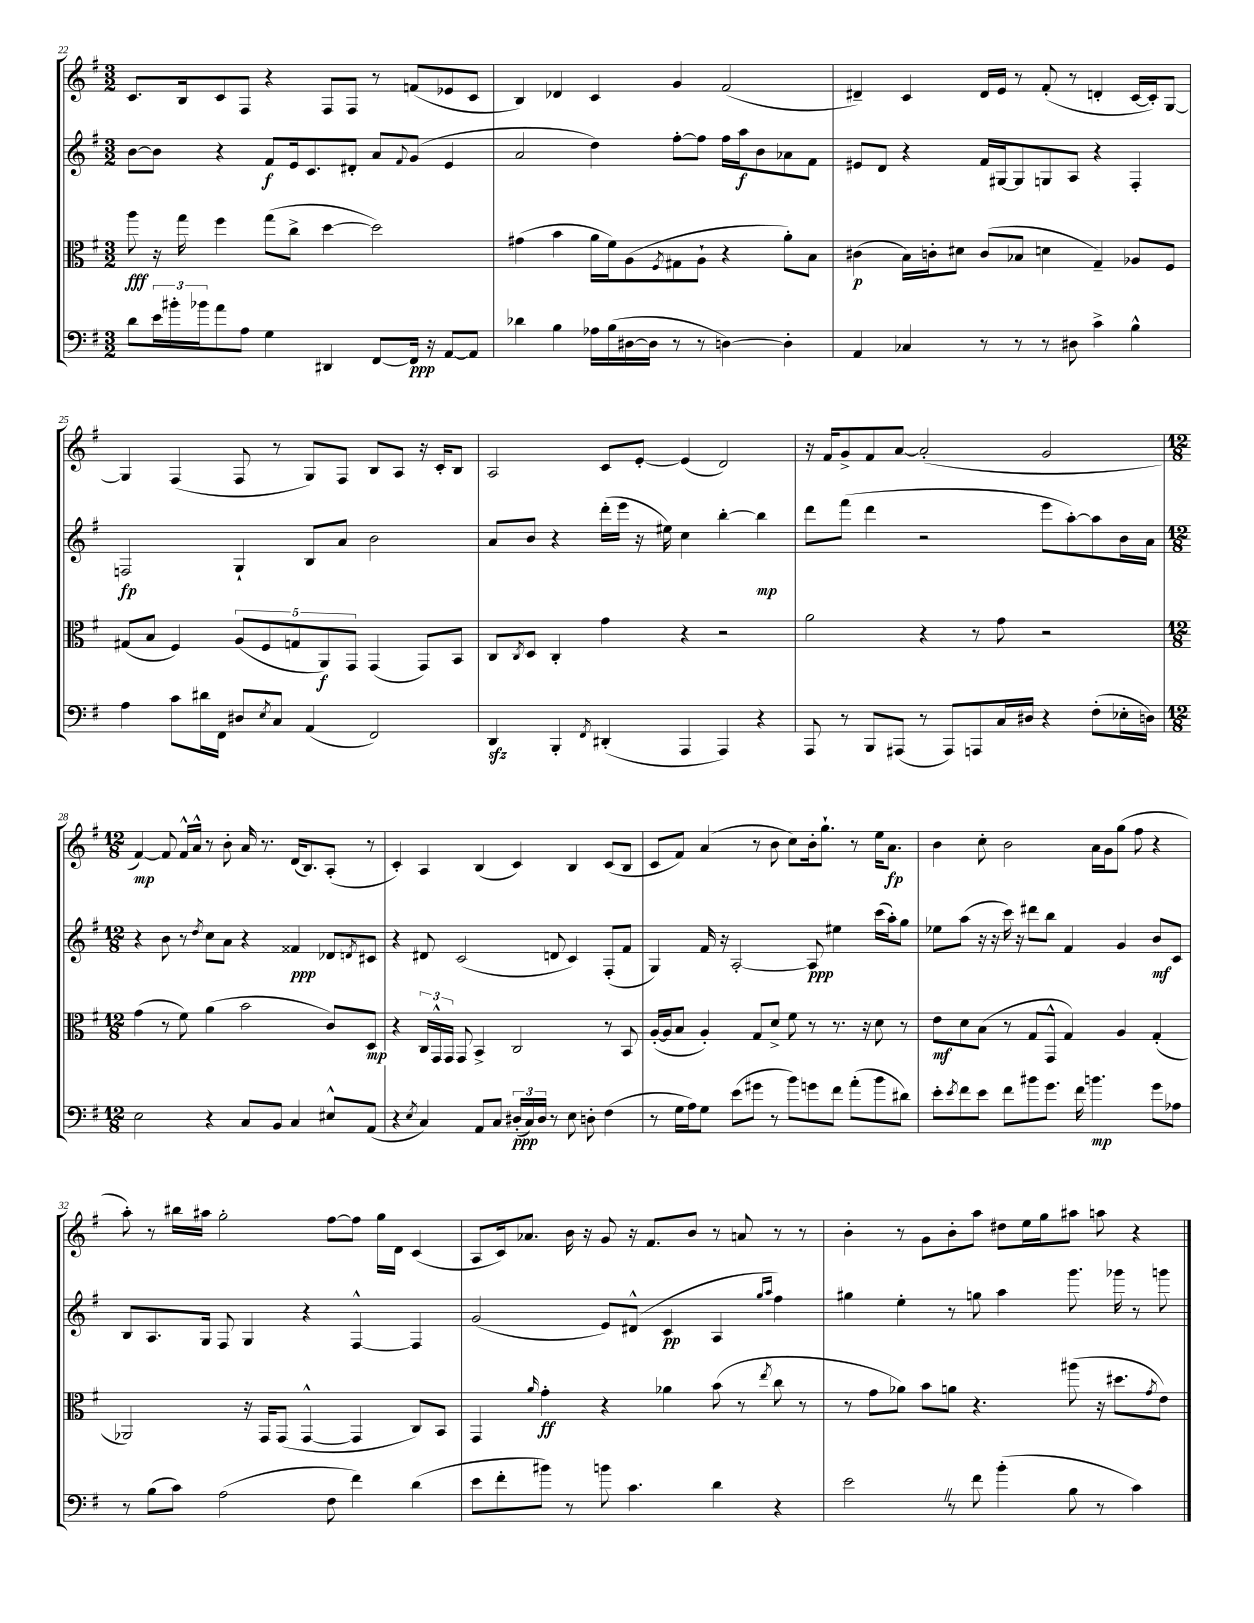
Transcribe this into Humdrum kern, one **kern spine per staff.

**kern	**kern	**kern	**kern
*staff4	*staff3	*staff2	*staff1
*clefF4	*clefC3	*clefG2	*clefG2
*k[f#]	*k[f#]	*k[f#]	*k[f#]
*M3/2	*M3/2	*M3/2	*M3/2
8d\L	8aa\	[8b\L	8.c/L
24e\L	16r	8b\]J	.
24b#'\	.	.	.
.	16gg\	.	16B/k
24b-\J	.	.	.
8a\	4ff#\	4r	8c/
8A\J	.	.	8F#/J
4G\	(8gg\L	8f#/L	4r
.	8cc^\J	16e/k	.
.	.	8.c/	.
4DD#/	[4dd\	.	8F#/L
.	.	8d#'/J	8F#/J
[8FF#/L	2dd\])	8a/L	8r
.	.	8qqf#/	.
16FF#/]Jk	.	(8g/J	(8f/L
16r	.	.	.
[8AA/L	.	4e/	8e-/
8AA/]J	.	.	8c/J
=	=	=	=
4d-\	(4g#\	2a/	4B/)
4B\	4b\	.	4d-/
16A-\LL	16a\LL	4dd\)	4c/
(16B\	16f#\J)	.	.
[16D#\	(8A\	.	.
16D#\]JJ	.	.	.
.	8qF#/	.	.
8r	8G#\	[8ff#'\L	4g/
8r	8A`\J	8ff#\]J	.
[4D\)	4r	16ff#\LL	(2f#/
.	.	16aa\J	.
.	.	8b\	.
4D'\]	8a'\L)	8a-\	.
.	8B\J	8f#\J	.
=	=	=	=
4AA/	(4c#\	8e#/L	4d#~/)
.	.	8d/J	.
4C-/	16B\LL)	4r	4c/
.	16c'\J	.	.
.	8d#\J	.	.
8r	(8c/L	16f#/LL	16d#/LL
.	.	[16G#/J	16e/JJ
8r	8B-/J	8G#/]	8r
8r	4d\	8G/	(8f#'/
8D#\	.	8A/J	8r
4c^\	4G~/)	4r	4d'/
4B^^\	8A-/L	4F#'/	[16c/LL
.	.	.	16c'/]J)
.	8F#/J	.	[8G/J
=	=	=	=
4A\	(8G#/L	2F/	4G/]
.	8B/J	.	.
8c\L	4F#/)	.	(4F#/
16d#\L	.	.	.
16FF#\JJ	.	.	.
8D#/L	(10A/L	4G`/	8F#/
.	10F#/	.	.
8qE/	.	.	.
8C/J	.	.	8r
.	10G/	.	.
(4AA/	.	8B/L	8G/L)
.	10AA/)	.	.
.	.	8a/J	8F#/J
.	10GG/J	.	.
2FF#/)	(4GG/	2b\	8B/L
.	.	.	8A/J
.	8GG/L)	.	16r
.	.	.	16c'/LK
.	8BB/J	.	8B/J
=	=	=	=
4DD/	8C/L	8a/L	2A/
.	8qC/	.	.
.	8D/J	8b/J	.
4BBB'/	4C'/	4r	.
8qFF#/	.	.	.
(4DD#'/	4g\	(16ddd'\LL	8c/L
.	.	16eee\JJ	.
.	.	16r	[8e'/J
.	.	16ee#\)	.
4AAA/	4r	4cc\	(4e/]
4AAA/)	2r	[4bb'\	2d/)
4r	.	4bb\]	.
=	=	=	=
8AAA/	2a\	8ddd\L	16r
.	.	.	16f#/LK
8r	.	(8fff#\J	8g^/
8BBB/L	.	4ddd\	8f#/
(8AAA#/J	.	.	[8a/J
8r	4r	2r	(2a'/]
8AAA#/L)	.	.	.
8AAA/	8r	.	.
16C/L	8g\	.	.
16D#/JJ	.	.	.
4r	2r	8eee\L	2g/
.	.	[8aa'\)	.
(8F#'\L	.	8aa\]	.
16E-'\L	.	16b\L	.
16D\JJ)	.	16a\JJ	.
=	=	=	=
*M12/8	*M12/8	*M12/8	*M12/8
2E\	(4g\	4r	[4f#/)
.	8r	8b\	8f#/]
.	8f#\)	8r	16f#^^/LL
.	.	.	16a^^/JJ
.	.	8qdd/	.
4r	(4a\	8cc\L	8r
.	.	8a\J	8b'\
8C/L	2b\	4r	16a/
.	.	.	8.r
8BB/J	.	.	.
4C/	.	4f##/	(16d/LK
.	.	.	8.B/)
8E#^^/L	8c/L)	8d-/L	(8A'/J
.	.	8qd/	.
(8AA/J	8D/J	8c#/J	8r
=	=	=	=
4r	4r	4r	4c'/)
8qE/	.	.	.
4C/)	24C/LL	8d#/	4A/
.	24GG^^/	.	.
.	24GG/JJ	.	.
.	8GG/	(2c/	.
8AA/L	4BB^/	.	(4B/
8C/J	.	.	.
(24D#'/LL	2C/	.	4c/)
24C/)	.	.	.
24D#/JJ	.	.	.
8r	.	8d/	.
8E\	.	4c/)	4B/
8D'\	.	.	.
(4F#\	8r	(8F#'/L	(8c/L
.	8BB/	8f#/J	8B/J
=	=	=	=
8r	([16A'/LL	4G/)	8c/L
.	16A/]J	.	.
16G\LL	8B/J	.	8f#/J)
16A\J)	.	.	.
8G\J	4A'/)	16f#/	(4a/
.	.	16r	.
(8e\L	.	[2A'/	.
8g#\J	8G/L	.	8r
8r	8d^/J	.	8b\
8b\L)	8f#\	.	8cc\L)
8g\	8r	8A/]	16b'\k
.	.	.	8.gg`\J
8f#\J	8.r	4ee#\	.
(8a'\L	.	.	8r
.	16r	.	.
8b\	8d\	(16ccc\LL	16ee\LK
.	.	16aa'\J)	8.a\J
8d#\J)	8r	8gg\J	.
=	=	=	=
8e'\L	8e\L	8ee-\L	4b\
8qe/	.	.	.
8f#\	8d\	(8aa\J	.
8e\J	(8B\J	16r	8cc'\
.	.	16r	.
8f#\L	8r	16ccc\)	2b\
.	.	16r	.
8b#\	8G/L	8ddd#\L	.
8.g\J	8GG^^/J	8bb\J	.
.	4G/)	4f#/	.
16f#\	.	.	.
4.b\	.	.	16a\LL
.	.	.	16g\J
.	4A/	4g/	(8gg\J
.	.	.	8ff#\
8g\L	(4G'/	8b/L	4r
8A-\J	.	8c/J	.
=	=	=	=
8r	2AA-/)	8B/L	8aa'\)
(8B\L	.	8.A/	8r
8c\J)	.	.	16bb#\LL
.	.	16G/Jk	16aa#\JJ
(2A\	.	8F#/	2gg'\
.	16r	4G/	.
.	16GG/LK	.	.
.	(8GG/J	.	.
.	[4GG^^/	4r	.
8F#\	.	.	[8ff#\L
4f#\)	4GG/]	[4F#^^/	8ff#\]J
.	.	.	16gg\LL
.	.	.	16d\JJ
(4d\	8C/L)	4F#/]	(4c/
.	8BB/J	.	.
=	=	=	=
8e\L	4GG/	(2g/	8A/L
8f#'\	.	.	16c/k)
.	.	.	8.a-/J
.	16qqa/	.	.
8b#\J)	4g'\	.	.
8r	.	.	16b\
.	.	.	16r
8b\	4r	8e/L)	8g/
4.c\	.	(8d#^^/J	16r
.	.	.	8.f#/L
.	4a-\	4c/	.
.	.	.	8b/J
4d\	(8b\	4A/	8r
.	8r	.	8a/
.	.	16qqgg/LL	.
.	8qee/	16qqaa/JJ	.
4r	8cc\	4ff#\)	8r
.	8r	.	8r
=	=	=	=
2e\	8r	4gg#\	4b'\
.	8g\L	.	.
.	8a-\J)	4ee'\	8r
.	8b\L	.	8g\L
8r	8a\J	8r	8b'\
8f#\	4.r	8gg\	8aa\J
(4b'\	.	4aa\	8dd#\L
.	.	.	16ee\L
.	.	.	16gg\J
8B\	(8aa#\	8.ggg\	8aa#\J
8r	16r	.	8aa\
.	8.dd#\L	16ggg-\	.
4c\)	.	8r	4r
.	8qg/	.	.
.	8e\J)	8ggg\	.
==	==	==	==
*-	*-	*-	*-
